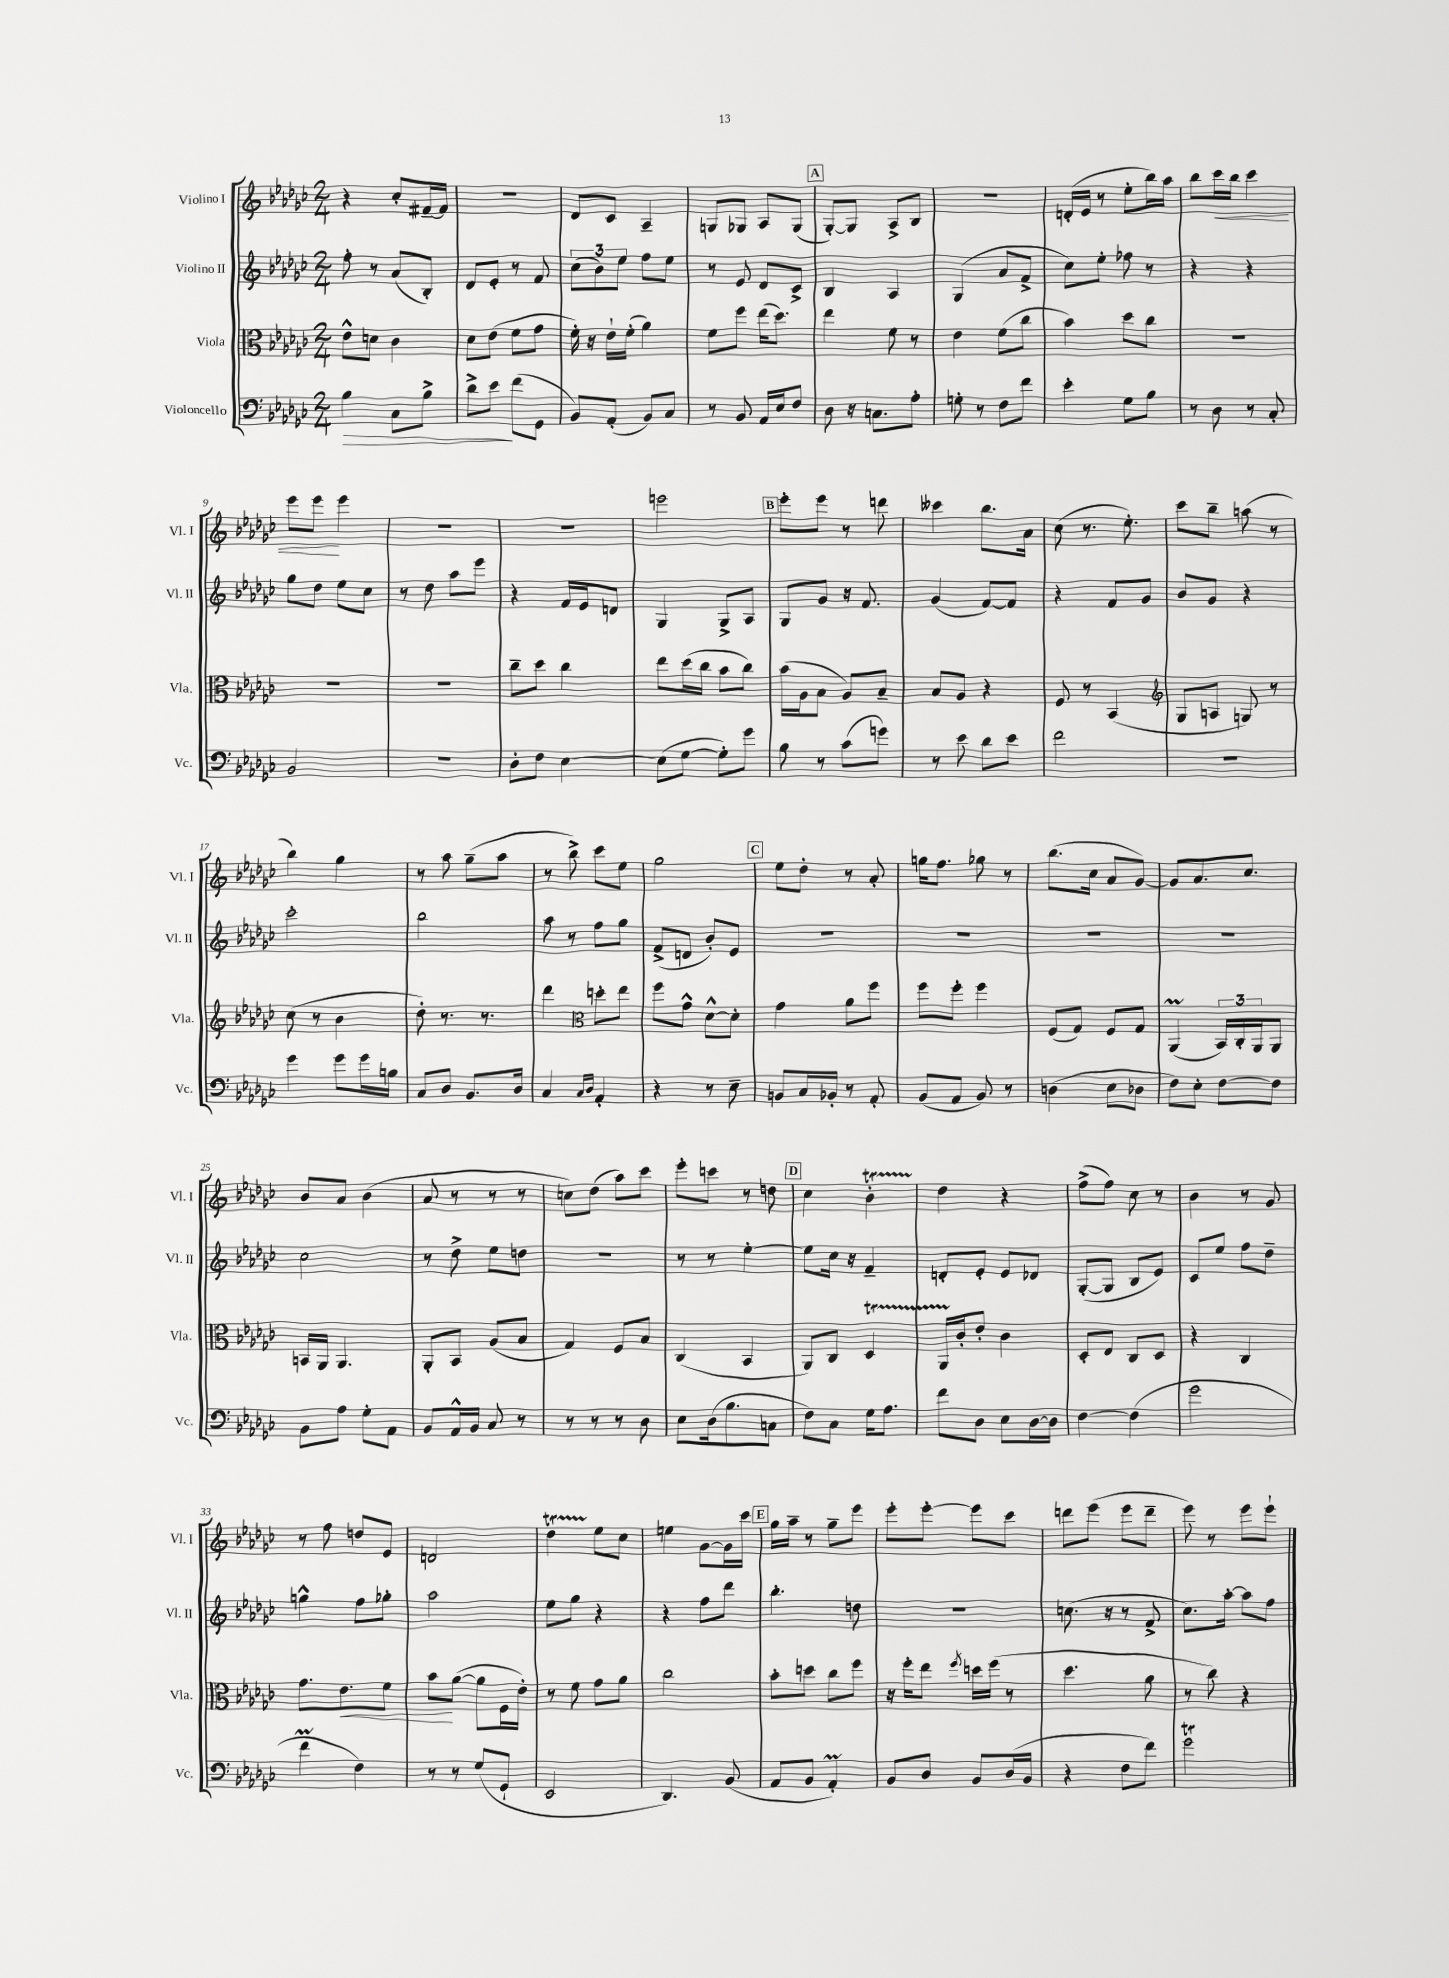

**kern	**dynam	**kern	**dynam	**kern	**kern	**dynam
*part4	*part4	*part3	*part3	*part2	*part1	*part1
*staff4	*staff4	*staff3	*staff3	*staff2	*staff1	*staff1
*I"Violoncello	*	*I"Viola	*	*I"Violino II	*I"Violino I	*
*I'Vc.	*	*I'Vla.	*	*I'Vl. II	*I'Vl. I	*
*clefF4	*	*clefC3	*	*clefG2	*clefG2	*
*k[b-e-a-d-g-c-]	*	*k[b-e-a-d-g-c-]	*	*k[b-e-a-d-g-c-]	*k[b-e-a-d-g-c-]	*
*M2/4	*	*M2/4	*	*M2/4	*M2/4	*
=1	=1	=1	=1	=1	=1	=1
!	!LO:HP:b	!	!	!	!	!
4B-\	>	8e-^^\L	.	8ff'\	4r	.
.	.	8dn\J	.	8r	.	.
8C-\L	.	4c-\	.	(8a-/L	8cc-'/L	.
8B-^\J	.	.	.	8B-'/J)	[16f#X~/L	.
.	.	.	.	.	16f#/JJ]	.
=2	=2	=2	=2	=2	=2	=2
8d-^\L	.	8d-\L	.	8d-/L	2r	.
8e-\J	.	(8e-\J	.	8e-'/J	.	.
(8f\L	]	8f\L	.	8r	.	.
8GG-\J	.	8g-\J	.	8f/	.	.
=3	=3	=3	=3	=3	=3	=3
8BB-/L)	.	16f'\)	.	(12cc-\L	8d-/L	.
.	.	16r	.	.	.	.
.	.	.	.	12b-\)	.	.
(8AA-'/J	.	16e-`\LL	.	.	8c-/J	.
.	.	.	.	12ee-\J	.	.
.	.	(16f'\JJ	.	.	.	.
8BB-/L)	.	4a-\)	.	8ff\L	4A-~/	.
8C-/J	.	.	.	8ee-\J	.	.
=4	=4	=4	=4	=4	=4	=4
8r	.	8f\L	.	8r	8Gn/L	.
8BB-/	.	8ff\J	.	8e-/	8G-X/J	.
16AA-/LL	.	(16ee-\KL	.	8d-/L	8A-/L	.
16E-/J	.	8.dd-\J)	.	.	.	.
8F/J	.	.	.	8c-^/J	(8G-/J	.
!!LO:REH:place=s1:t=A
=5	=5	=5	=5	=5	=5	=5
8D-\	.	4ee-\	.	4B-/	[8G-'/L)	.
16r	.	.	.	.	8G-/J]	.
8.Cn\L	.	.	.	.	.	.
.	.	8f\	.	4A-/	8A-^/L	.
8A-'\J	.	8r	.	.	8B-/J	.
=6	=6	=6	=6	=6	=6	=6
8Gn'\	.	4e-\	.	(4G-/	2r	.
8r	.	.	.	.	.	.
8F\L	.	(8f\L	.	8a-/L	.	.
8f\J	.	8cc-\J	.	8f^/J	.	.
=7	=7	=7	=7	=7	=7	=7
4e-'\	.	4b-\)	.	8cc-\L)	(16dn'/LL	.
.	.	.	.	.	16e-/JJ	.
.	.	.	.	8ee-'\J	8r	.
8G-\L	.	8dd-\L	.	8ff-X\	8ee-'\L	.
8B-\J	.	8cc-\J	.	8r	16bb-\L)	.
.	.	.	.	.	16aa-\JJ	.
=8	=8	=8	=8	=8	=8	=8
8r	.	2r	.	4r	8bb-\L	.
!	!	!	!	!	!	!LO:HP:b
8D-\	.	.	.	.	16ccc-\L	<
.	.	.	.	.	16bb-\JJ	.
8r	.	.	.	4r	4ccc-\	.
8C-'/	.	.	.	.	.	.
!!LO:LB:g=z
=9	=9	=9	=9	=9	=9	=9
2BB-/	.	2r	.	8gg-\L	8eee-\L	.
.	.	.	.	8dd-\J	8eee-\J	.
.	.	.	.	8ee-\L	4eee-\	[
.	.	.	.	8cc-\J	.	.
=10	=10	=10	=10	=10	=10	=10
2r	.	2r	.	8r	2r	.
.	.	.	.	8dd-\	.	.
.	.	.	.	8aa-\L	.	.
.	.	.	.	8eee-\J	.	.
=11	=11	=11	=11	=11	=11	=11
8D-'\L	.	8cc-~\L	.	4r	2r	.
8F\J	.	8dd-\J	.	.	.	.
[4E-\	.	4cc-\	.	16f/LL	.	.
.	.	.	.	16e-/J	.	.
.	.	.	.	8dn/J	.	.
=12	=12	=12	=12	=12	=12	=12
(8E-\L]	.	8ee-\L	.	4G-/	2eeen\	.
[8G-\J	.	(16dd-\L	.	.	.	.
.	.	16cc-\JJ	.	.	.	.
8G-'\L])	.	8b-\L	.	8G-^/L	.	.
8g-\J	.	8cc-\J)	.	8A-/J	.	.
!!LO:REH:place=s1:t=B
=13	=13	=13	=13	=13	=13	=13
8B-\	.	(16b-\LL	.	8G-/L	8eee-'\L	.
.	.	16A-\J	.	.	.	.
8r	.	8B-\J	.	8g-/J	8eee-\J	.
(8c-\L	.	8A-/L)	.	16r	8r	.
.	.	.	.	8.f/	.	.
8gn\J)	.	8B-~/J	.	.	8dddn\	.
=14	=14	=14	=14	=14	=14	=14
8r	.	8B-/L	.	(4g-/	4ccc--X\	.
8e-\	.	8A-/J	.	.	.	.
8d-\L	.	4r	.	[8f/L)	8.bb-\L	.
8e-\J	.	.	.	8f/J]	.	.
.	.	.	.	.	16a-\Jk	.
=15	=15	=15	=15	=15	=15	=15
2f\	.	8F/	.	4r	(8cc-\	.
.	.	8r	.	.	8.r	.
.	.	(4BB-/	.	8f/L	.	.
.	.	.	.	.	8.ee-'\)	.
.	.	.	.	8g-/J	.	.
=16	=16	=16	=16	=16	=16	=16
*	*	*clefG2	*	*	*	*
2r	.	8G-/L	.	8b-/L	8ccc-\L	.
.	.	8An/J	.	8g-/J	8bb-~\J	.
.	.	8Gn/)	.	4r	(8aan\	.
.	.	8r	.	.	8r	.
!!LO:LB:g=z
=17	=17	=17	=17	=17	=17	=17
4g-\	.	(8cc-\	.	2ccc-'\	4bb-\)	.
.	.	8r	.	.	.	.
8g-\L	.	4b-\	.	.	4gg-\	.
16g-\L	.	.	.	.	.	.
16Bn\JJ	.	.	.	.	.	.
=18	=18	=18	=18	=18	=18	=18
8C-/L	.	8dd-'\)	.	2bb-\	8r	.
8D-/J	.	8.r	.	.	8aa-\	.
8.BB-/L	.	.	.	.	(8gg-~\L	.
.	.	8.r	.	.	.	.
.	.	.	.	.	8aa-\J	.
16D-/Jk	.	.	.	.	.	.
=19	=19	=19	=19	=19	=19	=19
4C-/	.	4ddd-\	.	8aa-\	8r	.
.	.	.	.	8r	8bb-^\)	.
16qqC-/LL	.	.	.	.	.	.
16qqD-/JJ	.	.	.	.	.	.
*	*	*clefC3	*	*	*	*
4AA-'/	.	8ddn'\L	.	8ff\L	8ccc-\L	.
.	.	8ee-\J	.	8gg-\J	8ee-\J	.
=20	=20	=20	=20	=20	=20	=20
4r	.	8ff\L	.	(8f^/L	2gg-\	.
.	.	8g-^^\J	.	8dn/J	.	.
8r	.	[8d-^^\L	.	8b-'/L)	.	.
8E-~\	.	8d-'\J]	.	8e-/J	.	.
!!LO:REH:place=s1:t=C
=21	=21	=21	=21	=21	=21	=21
8BBn/L	.	4g-\	.	2r	8ee-\L	.
16C-/L	.	.	.	.	8dd-'\J	.
16BB-X'/JJ	.	.	.	.	.	.
8r	.	8a-\L	.	.	8r	.
8AA-'/	.	8ff\J	.	.	8a-'/	.
=22	=22	=22	=22	=22	=22	=22
(8BB-/L	.	8ff\L	.	2r	16ggn\KL	.
.	.	.	.	.	8.ff\J	.
8AA-/J	.	8ff'\J	.	.	.	.
8BB-/)	.	4ff\	.	.	8gg-X\	.
8r	.	.	.	.	8r	.
=23	=23	=23	=23	=23	=23	=23
(4Dn\	.	(8F/L	.	2r	(8.bb-\L	.
.	.	8G-/J)	.	.	.	.
.	.	.	.	.	16cc-\Jk	.
8E-\L	.	8F/L	.	.	8a-/L	.
8D-X\J	.	8G-/J	.	.	[8g-/J)	.
=24	=24	=24	=24	=24	=24	=24
8F\L)	.	(4AA-M/	.	2r	8g-/L]	.
8E-'\J	.	.	.	.	8.a-/	.
[8F\L	.	24BB-/LL)	.	.	.	.
.	.	24C-'/	.	.	.	.
.	.	.	.	.	8.cc-/J	.
.	.	24AA-/J	.	.	.	.
8F\J]	.	8AA-/J	.	.	.	.
!!LO:LB:g=z
=25	=25	=25	=25	=25	=25	=25
8BB-\L	.	16BBn/LL	.	2cc-\	8b-/L	.
.	.	16AA-/JJ	.	.	.	.
8A-\J	.	4.AA-/	.	.	8a-/J	.
8G-'\L	.	.	.	.	(4b-\	.
8AA-\J	.	.	.	.	.	.
=26	=26	=26	=26	=26	=26	=26
8BB-/L	.	8AA-'/L	.	8r	8a-/	.
16AA-^^/L	.	8BB-/J	.	8dd-^\	8r	.
16BB-/JJ	.	.	.	.	.	.
8C-/	.	(8A-/L	.	8ee-\L	8r	.
8r	.	8B-/J	.	8ddn\J	8r	.
=27	=27	=27	=27	=27	=27	=27
8r	.	4G-/)	.	2r	8ccn\L)	.
8r	.	.	.	.	(8dd-\J	.
8r	.	8F/L	.	.	8aa-\L)	.
8D-\	.	8B-/J	.	.	8ccc-\J	.
=28	=28	=28	=28	=28	=28	=28
8E-\L	.	(4C-/	.	8r	8eee-'\L	.
(16D-\k	.	.	.	8r	8cccn\J	.
8.B-\	.	.	.	.	.	.
.	.	4BB-/	.	[4ee-'\	8r	.
8Cn\J	.	.	.	.	8ddn\	.
!!LO:REH:place=s1:t=D
=29	=29	=29	=29	=29	=29	=29
8F\L)	.	8AA-/L)	.	8ee-\L]	4cc-\	.
8C-\J	.	8C-/J	.	16cc-\Jk	.	.
.	.	.	.	16r	.	.
16G-\KL	.	4D-T/	.	4f~/	4b-t'\	.
8.A-\J	.	.	.	.	.	.
=30	=30	=30	=30	=30	=30	=30
8f\L	.	16AA-TTT/LL	.	8dn'/L	4dd-\	.
.	.	16c-'/J	.	.	.	.
8D-\J	.	8e-'/J	.	8e-'/J	.	.
8E-\L	.	4c-\	.	8e-/L	4r	.
[16D-\L	.	.	.	8d-X/J	.	.
16D-\JJ]	.	.	.	.	.	.
=31	=31	=31	=31	=31	=31	=31
[4F\	.	8D-'/L	.	([8G-'/L	(8ff^\L	.
.	.	8E-/J	.	8G-/J]	8ff\J)	.
(4F\]	.	8C-/L	.	8B-/L	8cc-\	.
.	.	8D-/J	.	8e-/J)	8r	.
=32	=32	=32	=32	=32	=32	=32
2g-\	.	4r	.	8c-/L	4b-\	.
.	.	.	.	8ee-/J	.	.
.	.	4C-/	.	8ff\L	8r	.
.	.	.	.	8dd-~\J	8g-/	.
!!LO:LB:g=z
=33	=33	=33	=33	=33	=33	=33
4fm\	.	8.g-\L	.	4ggn^^\	8r	.
.	.	.	.	.	8ff\	.
!	!	!	!LO:HP:b	!	!	!
.	.	8.e-\	<	.	.	.
4F\)	.	.	.	8ff\L	8ddn/L	.
.	.	8f\J	.	8gg-X'\J	8e-/J	.
=34	=34	=34	=34	=34	=34	=34
8r	.	8b-\L	.	2aa-\	2dn/	.
8r	.	([8a-\J	[	.	.	.
(8G-/L	.	8a-\L]	.	.	.	.
8GG-`/J	.	16F\L	.	.	.	.
.	.	16e-'\JJ)	.	.	.	.
=35	=35	=35	=35	=35	=35	=35
2EE-/	.	8r	.	8ee-\L	4dd-T\	.
.	.	8f\	.	8gg-\J	.	.
.	.	8g-\L	.	4r	8ee-\L	.
.	.	8a-\J	.	.	8cc-\J	.
=36	=36	=36	=36	=36	=36	=36
4.DD-/)	.	2cc-\	.	4r	4een\	.
.	.	.	.	8ff\L	[8g-\L	.
(8BB-/	.	.	.	8ddd-\J	16g-\L]	.
.	.	.	.	.	16ccc-\JJ	.
!!LO:REH:place=s1:t=E
=37	=37	=37	=37	=37	=37	=37
8AA-/L	.	8b-'\L	.	4.bb-'\	16gg-\LL	.
.	.	.	.	.	16aa-~\JJ	.
8BB-/J	.	8ddn\J	.	.	8r	.
4AA-M'/)	.	8cc-\L	.	.	8gg-~\L	.
.	.	8ff\J	.	8ddn\	8eee-\J	.
=38	=38	=38	=38	=38	=38	=38
8BB-/L	.	16r	.	2r	8eee-'\L	.
.	.	16ff'\KL	.	.	.	.
8D-/J	.	8ee-\J	.	.	[8eee-'\J	.
.	.	8qff/	.	.	.	.
8BB-/L	.	16ddn\LL	.	.	8eee-\L]	.
.	.	(16ff\JJ	.	.	.	.
(16D-/L	.	8r	.	.	8ccc-\J	.
16BB-/JJ	.	.	.	.	.	.
=39	=39	=39	=39	=39	=39	=39
4r	.	4.dd-\	.	(8.ccn\	8dddn\L	.
.	.	.	.	.	(8eee-\J	.
.	.	.	.	16r	.	.
8F\L	.	.	.	8r	8eee-\L	.
8f\J)	.	8a-\	.	8f^/	8ddd~\J	.
=40	=40	=40	=40	=40	=40	=40
2g-T\	.	8r	.	8.cc-\L)	8eee-\)	.
.	.	8cc-\)	.	.	8r	.
.	.	.	.	[16aa-'\Jk	.	.
.	.	4r	.	8aa-\L]	8eee-\L	.
.	.	.	.	8ff\J	8eee-`\J	.
==	==	==	==	==	==	==
*-	*-	*-	*-	*-	*-	*-
